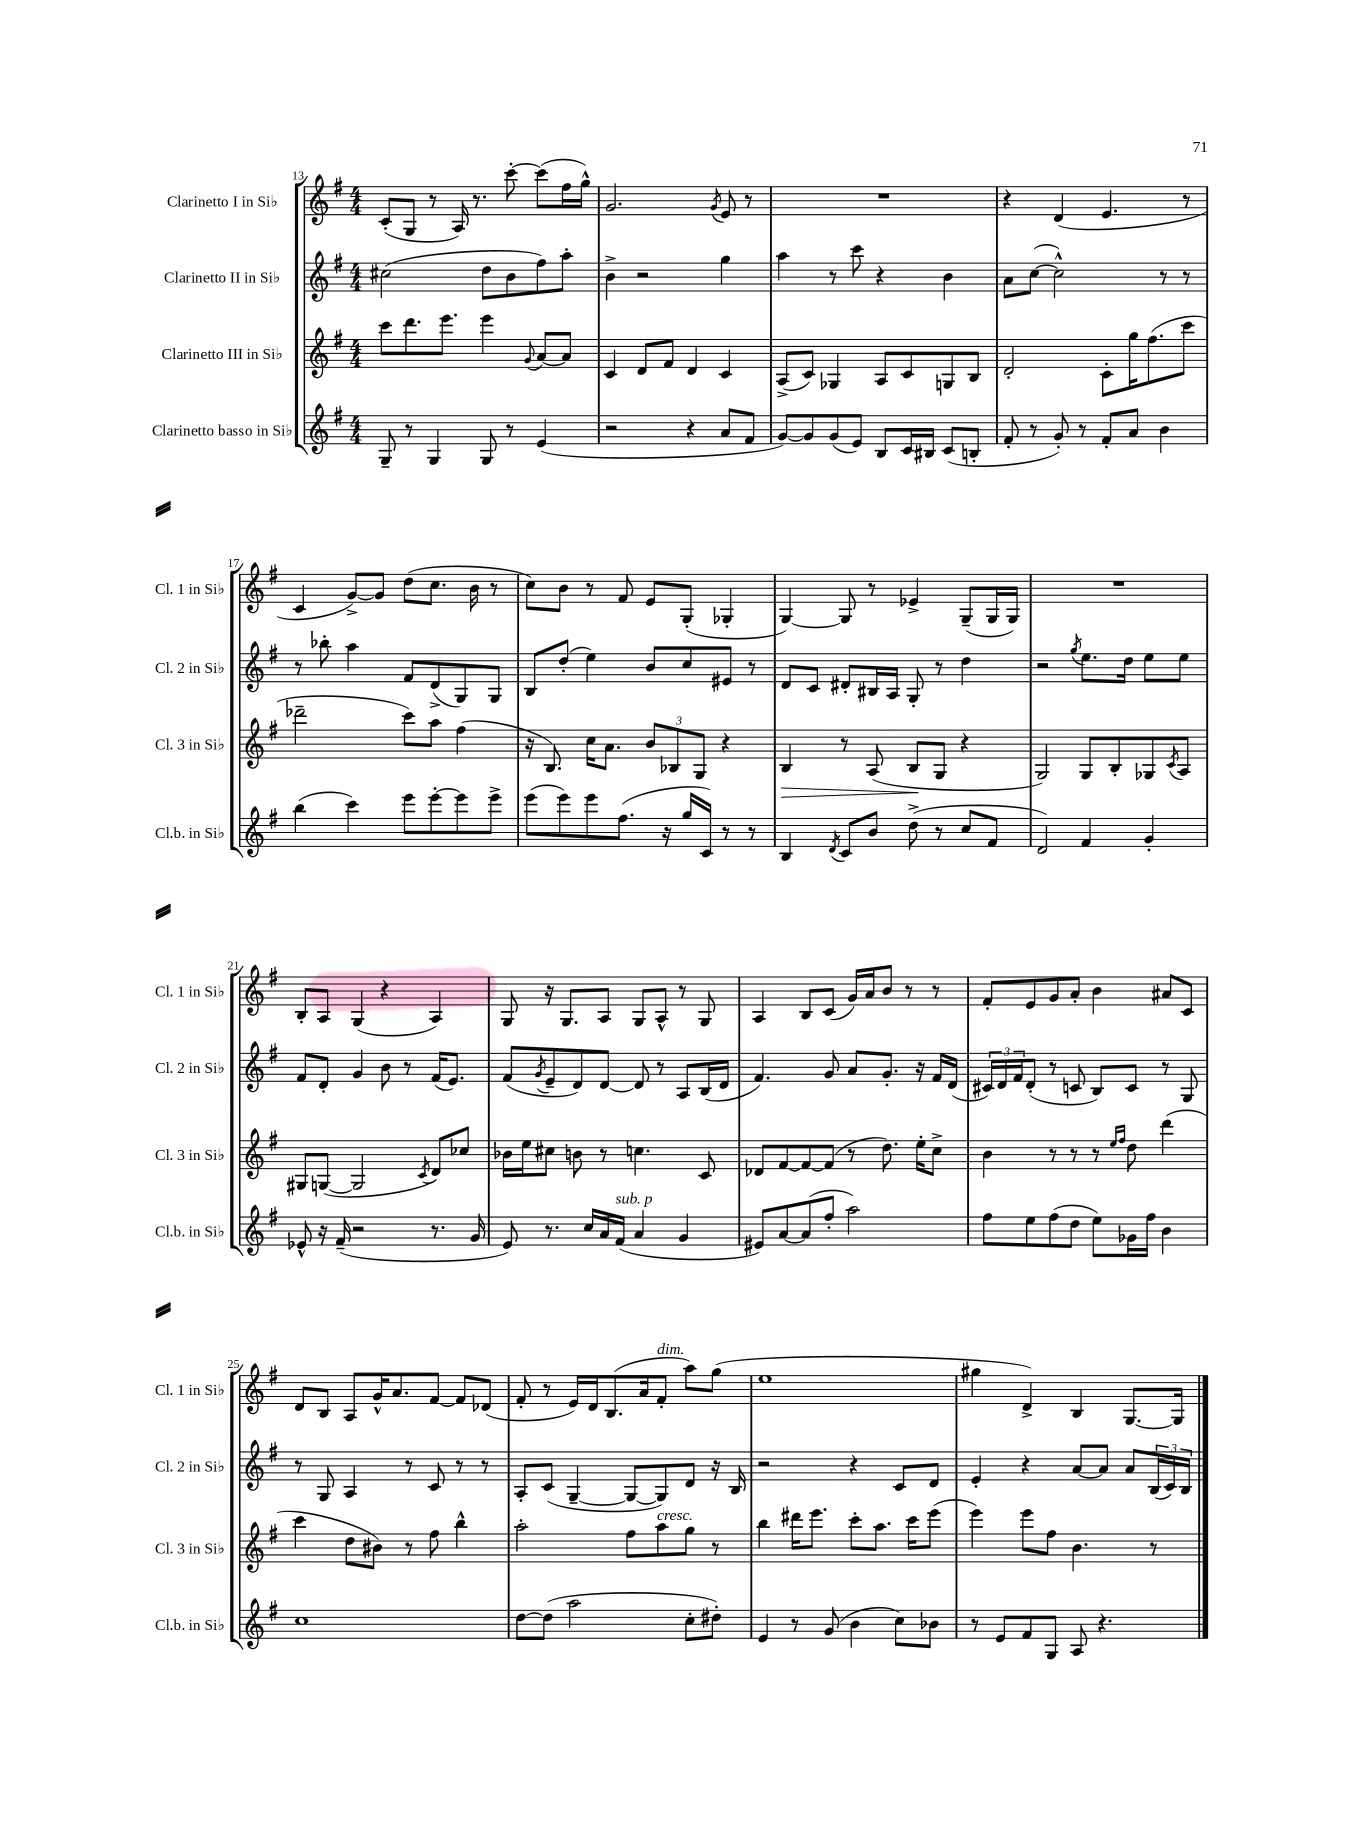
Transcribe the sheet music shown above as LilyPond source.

<<
\new StaffGroup <<
\new Staff = "s0" \with { instrumentName = "Clarinetto I in Sib" shortInstrumentName = "Cl. 1 in Sib" } {
    \clef treble \key g \major \numericTimeSignature \time 4/4
    c'8-.( g8 r8 a16) r8. c'''8~-. c'''8( fis''16 g''16-^) |
    g'2. \acciaccatura { g'8 } e'8 r8 |
    R1 |
    r4 d'4( e'4. r8 |
    c'4 g'8~->) g'8 d''8( c''8. b'16 r8 |
    c''8) b'8 r8 fis'8 e'8 g8-.( ges4-. |
    g4~) g8 r8 ees'4-> g8--( g16 g16) |
    R1 |
    b8-. a8 g4( r4 a4) |
    g8 r16 g8. a8 g8 a8-^ r8 g8 |
    a4 b8 c'8( g'16) a'16 b'8 r8 r8 |
    fis'8-. e'8 g'8 a'8-. b'4 ais'8 c'8 |
    d'8 b8 a8 g'16-^ a'8. fis'8~ fis'8 des'8( |
    fis'8-. r8 e'16) d'16 b8.( a'16 fis'8-.^\markup { \italic "dim." } a''8) g''8( |
    e''1 |
    gis''4 d'4->) b4 g8.~ g16 \bar "|." |
}
\new Staff = "s1" \with { instrumentName = "Clarinetto II in Sib" shortInstrumentName = "Cl. 2 in Sib" } {
    \clef treble \key g \major \numericTimeSignature \time 4/4
    cis''2( d''8 b'8 fis''8) a''8-. |
    b'4-> r2 g''4 |
    a''4 r8 c'''8 r4 b'4 |
    a'8 c''8~( c''2-^) r8 r8 |
    r8 bes''8-. a''4 fis'8 d'8->( g8) g8 |
    b8 d''8-.( e''4) b'8 c''8 eis'8 r8 |
    d'8 c'8 dis'8-. bis16 a16 g8-. r8 d''4 |
    r2 \acciaccatura { g''8 } e''8. d''16 e''8 e''8 |
    fis'8 d'8-. g'4 b'8 r8 fis'16( e'8.) |
    fis'8( \acciaccatura { g'8 } e'8-- d'8) d'8~ d'8 r8 a8 b16( d'16 |
    fis'4.) g'8 a'8 g'8.-. r16 fis'16 d'16( |
    \tuplet 3/2 { cis'16) d'16 fis'16 } d'8-.( r8 c'8 b8) c'8 r8 g8 |
    r8 g8 a4 r8 c'8 r8 r8 |
    a8-. c'8( g4~-- g8~ g8) d'8 r16 b16 |
    r2 r4 c'8 d'8 |
    e'4-. r4 a'8~ a'8 a'8 \tuplet 3/2 { b16( c'16) b16 } \bar "|." |
}
\new Staff = "s2" \with { instrumentName = "Clarinetto III in Sib" shortInstrumentName = "Cl. 3 in Sib" } {
    \clef treble \key g \major \numericTimeSignature \time 4/4
    c'''8 d'''8. e'''8. e'''4 \appoggiatura { g'8 } a'8~ a'8 |
    c'4 d'8 fis'8 d'4 c'4 |
    a8->( c'8) ges4 a8 c'8 g8 b8 |
    d'2-. c'8-. g''16 fis''8.( c'''8 |
    des'''2-- c'''8) a''8 fis''4( |
    r16 b8.) c''16 a'8. \tuplet 3/2 { b'8 bes8 g8 } r4 |
    b4\> r8 a8( b8\! g8 r4 |
    g2) g8 b8-. ges8 \acciaccatura { c'8 } a8 |
    gis8 g8~( g2 \acciaccatura { c'8 } d'8) ces''8 |
    bes'16 e''16 cis''8 b'8 r8 c''4. c'8 |
    des'8 fis'8~ fis'8~ fis'8( r8 d''8.) e''16-. c''8-> |
    b'4 r8 r8 r8 \grace { e''16 fis''16 } d''8 d'''4( |
    c'''4 d''8 bis'8) r8 fis''8 b''4-^ |
    a''2-. fis''8 a''8^\markup { \italic "cresc." } g''8 r8 |
    b''4 dis'''16 e'''8. c'''8-. a''8. c'''16 e'''8( |
    e'''4) e'''8 fis''8 b'4. r8 \bar "|." |
}
\new Staff = "s3" \with { instrumentName = "Clarinetto basso in Sib" shortInstrumentName = "Cl.b. in Sib" } {
    \clef treble \key g \major \numericTimeSignature \time 4/4
    g8-- r8 g4 g8 r8 e'4( |
    r2 r4 a'8 fis'8 |
    g'8~) g'8 g'8( e'8) b8 c'16 bis16 c'8( b8-. |
    fis'8-. r8 g'8-.) r8 fis'8-. a'8 b'4 |
    b''4( c'''4) e'''8 e'''8~-. e'''8 e'''8-> |
    e'''8( e'''8) e'''8 fis''8.( r16 g''16 c'16) r8 r8 |
    b4 \acciaccatura { d'8 } c'8 b'8 d''8->( r8 c''8 fis'8 |
    d'2) fis'4 g'4-. |
    ees'8-^ r16 fis'16--( r2 r8. g'16 |
    e'8) r8. c''16 a'16 fis'16^\markup { \italic "sub. p" }( a'4 g'4 |
    eis'8) a'8~ a'8( fis''8-. a''2) |
    fis''8 e''8 fis''8( d''8 e''8) ges'16 fis''16 b'4 |
    c''1 |
    d''8~ d''8( a''2 c''8-. dis''8-.) |
    e'4 r8 g'8( b'4 c''8) bes'8 |
    r8 e'8 fis'8 g8 a8 r4. \bar "|." |
}
>>
>>
\layout { \context { \Score currentBarNumber = #13 } }
